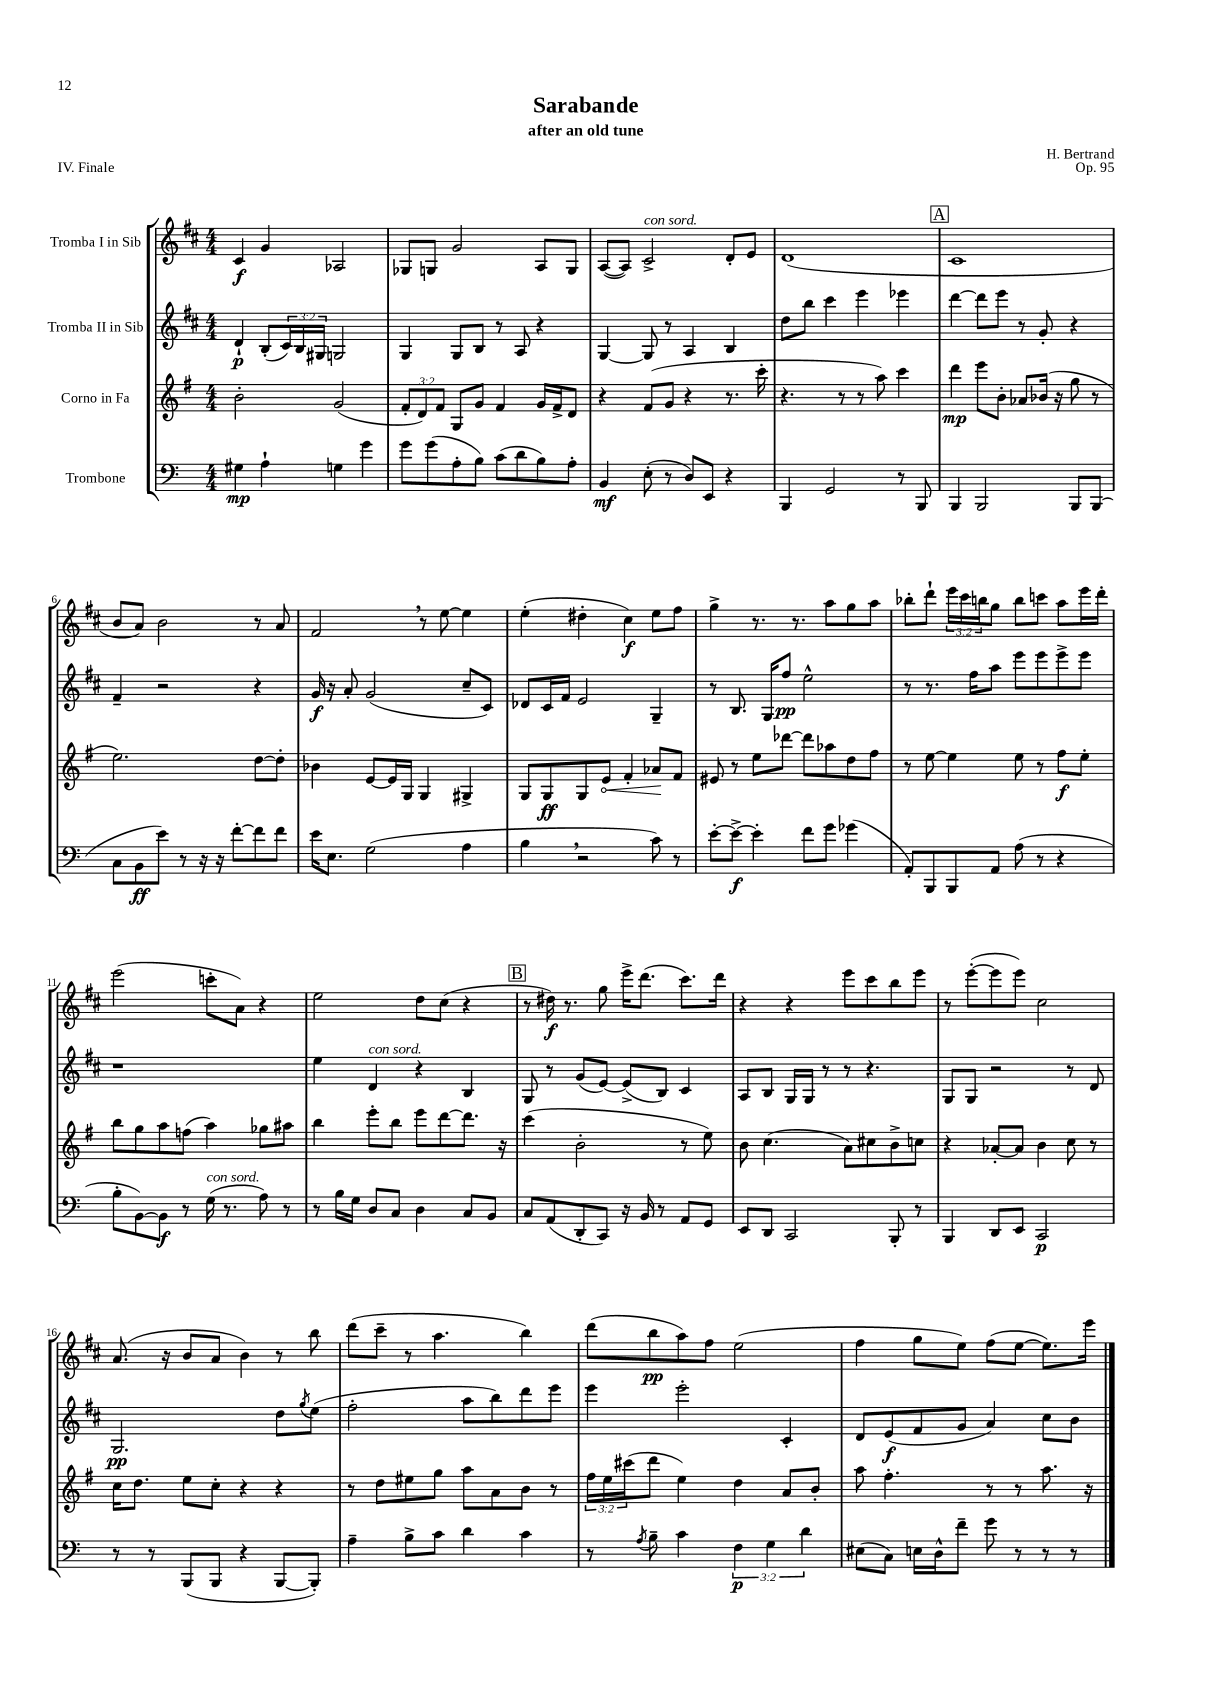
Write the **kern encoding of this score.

**kern	**dynam	**kern	**dynam	**kern	**dynam	**kern	**dynam
*part4	*part4	*part3	*part3	*part2	*part2	*part1	*part1
*staff4	*staff4	*staff3	*staff3	*staff2	*staff2	*staff1	*staff1
*I"Trombone	*	*I"Corno in Fa	*	*I"Tromba II in Sib	*	*I"Tromba I in Sib	*
*clefF4	*	*clefG2	*	*clefG2	*	*clefG2	*
*k[]	*	*k[f#]	*	*k[f#c#]	*	*k[f#c#]	*
*M4/4	*	*M4/4	*	*M4/4	*	*M4/4	*
=1	=1	=1	=1	=1	=1	=1	=1
4G#X\	mp	2b'\	.	4d`/	p	4c#/	f
4A`\	.	.	.	(8B'/L	.	4g/	.
.	.	.	.	24c#/L)	.	.	.
.	.	.	.	24B/	.	.	.
.	.	.	.	24G#X/JJ	.	.	.
4Gn\	.	(2g/	.	2Gn/	.	2A-X/	.
4g\	.	.	.	.	.	.	.
=2	=2	=2	=2	=2	=2	=2	=2
8g\L	.	12f#'/L	.	4G/	.	8G-X/L	.
.	.	12d/)	.	.	.	.	.
(8g\	.	.	.	.	.	8Gn/J	.
.	.	12f#/J	.	.	.	.	.
8A'\	.	8G/L	.	8G/L	.	2g/	.
8B\J)	.	8g/J	.	8B/J	.	.	.
(8c\L	.	4f#/	.	8r	.	.	.
8d\	.	.	.	8A/	.	.	.
8B\)	.	16g/LL	.	4r	.	8A/L	.
.	.	16f#^/J	.	.	.	.	.
8A'\J	.	8d/J	.	.	.	8G/J	.
=3	=3	=3	=3	=3	=3	=3	=3
4BB/	mf	4r	.	[4G/	.	([8A/L	.
.	.	.	.	.	.	8A/J])	.
!	!	!	!	!	!	!LO:TX:a:i:t=con sord.	!
(8E'\	.	(8f#/L	.	8G/]	.	2c#^/	.
8r	.	8g/J	.	8r	.	.	.
8D/L)	.	4r	.	4A/	.	.	.
8EE/J	.	.	.	.	.	.	.
4r	.	8.r	.	4B/	.	8d'/L	.
.	.	.	.	.	.	8e/J	.
.	.	16ccc'\	.	.	.	.	.
=4	=4	=4	=4	=4	=4	=4	=4
4BBB/	.	4.r	.	8dd\L	.	(1d	.
.	.	.	.	8bb\J	.	.	.
2GG/	.	.	.	4ccc#\	.	.	.
.	.	8r	.	.	.	.	.
.	.	8r	.	4eee\	.	.	.
.	.	8aa\)	.	.	.	.	.
8r	.	4ccc\	.	4eee-X\	.	.	.
8BBB/	.	.	.	.	.	.	.
!!LO:REH:place=s1:t=A
=5	=5	=5	=5	=5	=5	=5	=5
4BBB/	.	4ddd\	mp	[4ddd\	.	1c#	.
2BBB/	.	8eee\L	.	8ddd\L]	.	.	.
.	.	8b'\J	.	8eee\J	.	.	.
.	.	8a-X/L	.	8r	.	.	.
.	.	(16b-X/Jk	.	8g'/	.	.	.
.	.	16r	.	.	.	.	.
8BBB/L	.	8gg\	.	4r	.	.	.
(8BBB/J	.	8r	.	.	.	.	.
!!LO:LB:g=z
=6	=6	=6	=6	=6	=6	=6	=6
8C\L	.	2.ee\)	.	4f#~/	.	8b/L	.
8BB\	ff	.	.	.	.	8a/J)	.
8e\J)	.	.	.	2r	.	2b\	.
8r	.	.	.	.	.	.	.
16r	.	.	.	.	.	.	.
16r	.	.	.	.	.	.	.
[8f'\L	.	.	.	.	.	.	.
8f\]	.	[8dd\L	.	4r	.	8r	.
8f\J	.	8dd'\J]	.	.	.	8a/	.
=7	=7	=7	=7	=7	=7	=7	=7
16e\KL	.	4b-X\	.	16g/	f	2f#,/	.
8.E\J	.	.	.	16r	.	.	.
.	.	.	.	8a'/	.	.	.
(2G\	.	[8e/L	.	(2g/	.	.	.
.	.	16e/L]	.	.	.	.	.
.	.	16G/JJ	.	.	.	.	.
.	.	4G/	.	.	.	8r	.
.	.	.	.	.	.	[8ee\	.
4A\	.	4G#X^/	.	8cc#~/L	.	4ee\]	.
.	.	.	.	8c#/J)	.	.	.
=8	=8	=8	=8	=8	=8	=8	=8
4B,\	.	8G/L	.	8d-X/L	.	(4ee'\	.
.	.	8G/	ff	16c#/L	.	.	.
.	.	.	.	16f#/JJ	.	.	.
2r	.	8G/	.	2e/	.	4dd#X'\	.
!	!	!	!LO:HP:b	!	!	!	!
.	.	8e/J	<	.	.	.	.
.	.	4f#'/	.	.	.	4cc#\)	f
8c\)	.	8a-X/L	.	4G~/	.	8ee\L	.
8r	.	8f#/J	[	.	.	8ff#\J	.
=9	=9	=9	=9	=9	=9	=9	=9
[8e'\L	.	8e#X/	.	8r	.	4gg^\	.
8e^\J_	f	8r	.	8.B/	.	.	.
4e'\]	.	8ee\L	.	.	.	8.r	.
.	.	.	.	16G/KL	.	.	.
.	.	[8ddd-X\J	.	8ff#/J	pp	.	.
.	.	.	.	.	.	8.r	.
8f\L	.	8ddd-\L]	.	2ee^^\	.	.	.
8g\J	.	8aa-X\	.	.	.	8aa\L	.
(4g-X\	.	8dd\	.	.	.	8gg\	.
.	.	8ff#\J	.	.	.	8aa\J	.
=10	=10	=10	=10	=10	=10	=10	=10
8AA'/L)	.	8r	.	8r	.	8bb-X'\L	.
8BBB/	.	[8ee\	.	8.r	.	8ddd`\J	.
8BBB/	.	4ee\]	.	.	.	24eee\LL	.
.	.	.	.	.	.	24ccc#\	.
.	.	.	.	16ff#\KL	.	.	.
.	.	.	.	.	.	24bbn\J	.
8AA/J	.	.	.	8aa\J	.	8gg\J	.
(8A\	.	8ee\	.	8eee\L	.	8bb\L	.
8r	.	8r	.	8eee\	.	8cccn\J	.
4r	.	8ff#\L	f	8eee^\	.	8aa\L	.
.	.	8ee'\J	.	8eee\J	.	16eee\L	.
.	.	.	.	.	.	16ddd'\JJ	.
!!LO:LB:g=z
=11	=11	=11	=11	=11	=11	=11	=11
8B'\L	.	8bb\L	.	1r	.	(2eee\	.
[8BB\)	.	8gg\	.	.	.	.	.
8BB\J]	f	8aa\	.	.	.	.	.
8r	.	(8ffn\J	.	.	.	.	.
!LO:TX:a:i:t=con sord.	!	!	!	!	!	!	!
(16G\	.	4aa\)	.	.	.	8cccn'\L	.
8.r	.	.	.	.	.	.	.
.	.	.	.	.	.	8a\J)	.
8A\)	.	8gg-X\L	.	.	.	4r	.
8r	.	8aa#X\J	.	.	.	.	.
=12	=12	=12	=12	=12	=12	=12	=12
8r	.	4bb\	.	4ee\	.	2ee\	.
16B\LL	.	.	.	.	.	.	.
16G\JJ	.	.	.	.	.	.	.
!	!	!	!	!LO:TX:a:i:t=con sord.	!	!	!
8D/L	.	8eee'\L	.	4d/	.	.	.
8C/J	.	8bb\J	.	.	.	.	.
4D\	.	8eee\L	.	4r	.	8dd\L	.
.	.	[8ddd\	.	.	.	(8cc#\J	.
8C/L	.	8.ddd\J]	.	4B/	.	4r	.
8BB/J	.	.	.	.	.	.	.
.	.	16r	.	.	.	.	.
!!LO:REH:place=s1:t=B
=13	=13	=13	=13	=13	=13	=13	=13
8C/L	.	(4ccc\	.	8G/	.	8r	.
(8AA/	.	.	.	8r	.	16dd#X\)	f
.	.	.	.	.	.	8.r	.
8DD'/	.	2b'\	.	(8g/L	.	.	.
8CC/J)	.	.	.	[8e/J)	.	8gg\	.
16r	.	.	.	(8e^/L]	.	16eee^\KL	.
16BB/	.	.	.	.	.	(8.ddd\J	.
8r	.	.	.	8B/J)	.	.	.
8AA/L	.	8r	.	4c#/	.	8.ccc#\L)	.
8GG/J	.	8ee\)	.	.	.	.	.
.	.	.	.	.	.	16ddd\Jk	.
=14	=14	=14	=14	=14	=14	=14	=14
8EE/L	.	8b\	.	8A/L	.	4r	.
8DD/J	.	(4.cc\	.	8B/J	.	.	.
2CC/	.	.	.	16G/LL	.	4r	.
.	.	.	.	16G/JJ	.	.	.
.	.	.	.	8r	.	.	.
.	.	8a\L)	.	8r	.	8eee\L	.
.	.	8cc#X\	.	4.r	.	8ccc#\	.
8BBB'/	.	8b^\	.	.	.	8bb\	.
8r	.	8ccn\J	.	.	.	8eee\J	.
=15	=15	=15	=15	=15	=15	=15	=15
4BBB/	.	4r	.	8G/L	.	8r	.
.	.	.	.	8G/J	.	([8eee'\L	.
8DD/L	.	[8a-X'/L	.	2r	.	8eee\]	.
8EE/J	.	8a-/J]	.	.	.	8eee\J)	.
2CC/	p	4b\	.	.	.	2cc#\	.
.	.	8cc\	.	8r	.	.	.
.	.	8r	.	8d/	.	.	.
!!LO:LB:g=z
=16	=16	=16	=16	=16	=16	=16	=16
8r	.	16cc\KL	.	2.G/	pp	(8.a/	.
.	.	8.dd\J	.	.	.	.	.
8r	.	.	.	.	.	.	.
.	.	.	.	.	.	16r	.
(8BBB/L	.	8ee\L	.	.	.	8b/L	.
8BBB/J	.	8cc'\J	.	.	.	8a/J	.
4r	.	4r	.	.	.	4b\)	.
[8BBB/L	.	4r	.	8dd\L	.	8r	.
.	.	.	.	8qgg/	.	.	.
8BBB'/J])	.	.	.	(8ee\J	.	8bb\	.
=17	=17	=17	=17	=17	=17	=17	=17
4A~\	.	8r	.	2ff#'\	.	(8ddd\L	.
.	.	8dd\L	.	.	.	8ccc#~\J	.
8B^\L	.	8ee#X\	.	.	.	8r	.
8c\J	.	8gg\J	.	.	.	4.aa\	.
4d\	.	8aa\L	.	8aa\L	.	.	.
.	.	8a\	.	8bb\)	.	.	.
4c\	.	8b\J	.	8ddd\	.	4bb\)	.
.	.	8r	.	8eee\J	.	.	.
=18	=18	=18	=18	=18	=18	=18	=18
8r	.	24ff#\LL	.	4eee\	.	(8ddd\L	.
.	.	24ee\	.	.	.	.	.
.	.	(24ccc#X\J	.	.	.	.	.
8qA/	.	.	.	.	.	.	.
8B~\	.	8ddd\J	.	.	.	8bb\	pp
4c\	.	4ee\)	.	2eee'\	.	8aa\)	.
.	.	.	.	.	.	8ff#\J	.
6F\	p	4dd\	.	.	.	(2ee\	.
6G\	.	.	.	.	.	.	.
.	.	8a/L	.	4c#'/	.	.	.
6d\	.	.	.	.	.	.	.
.	.	8b'/J	.	.	.	.	.
=19	=19	=19	=19	=19	=19	=19	=19
(8E#X\L	.	8aa\	.	8d/L	.	4ff#\	.
8C\J)	.	4.ff#'\	.	(8e/	f	.	.
16En\LL	.	.	.	8f#/	.	8gg\L	.
16D^^\J	.	.	.	.	.	.	.
8f~\J	.	.	.	8g/J	.	8ee\J)	.
8g\	.	8r	.	4a/)	.	(8ff#\L	.
8r	.	8r	.	.	.	[8ee\J	.
8r	.	8.aa\	.	8cc#\L	.	8.ee\L])	.
8r	.	.	.	8b\J	.	.	.
.	.	16r	.	.	.	16eee\Jk	.
==	==	==	==	==	==	==	==
*-	*-	*-	*-	*-	*-	*-	*-
